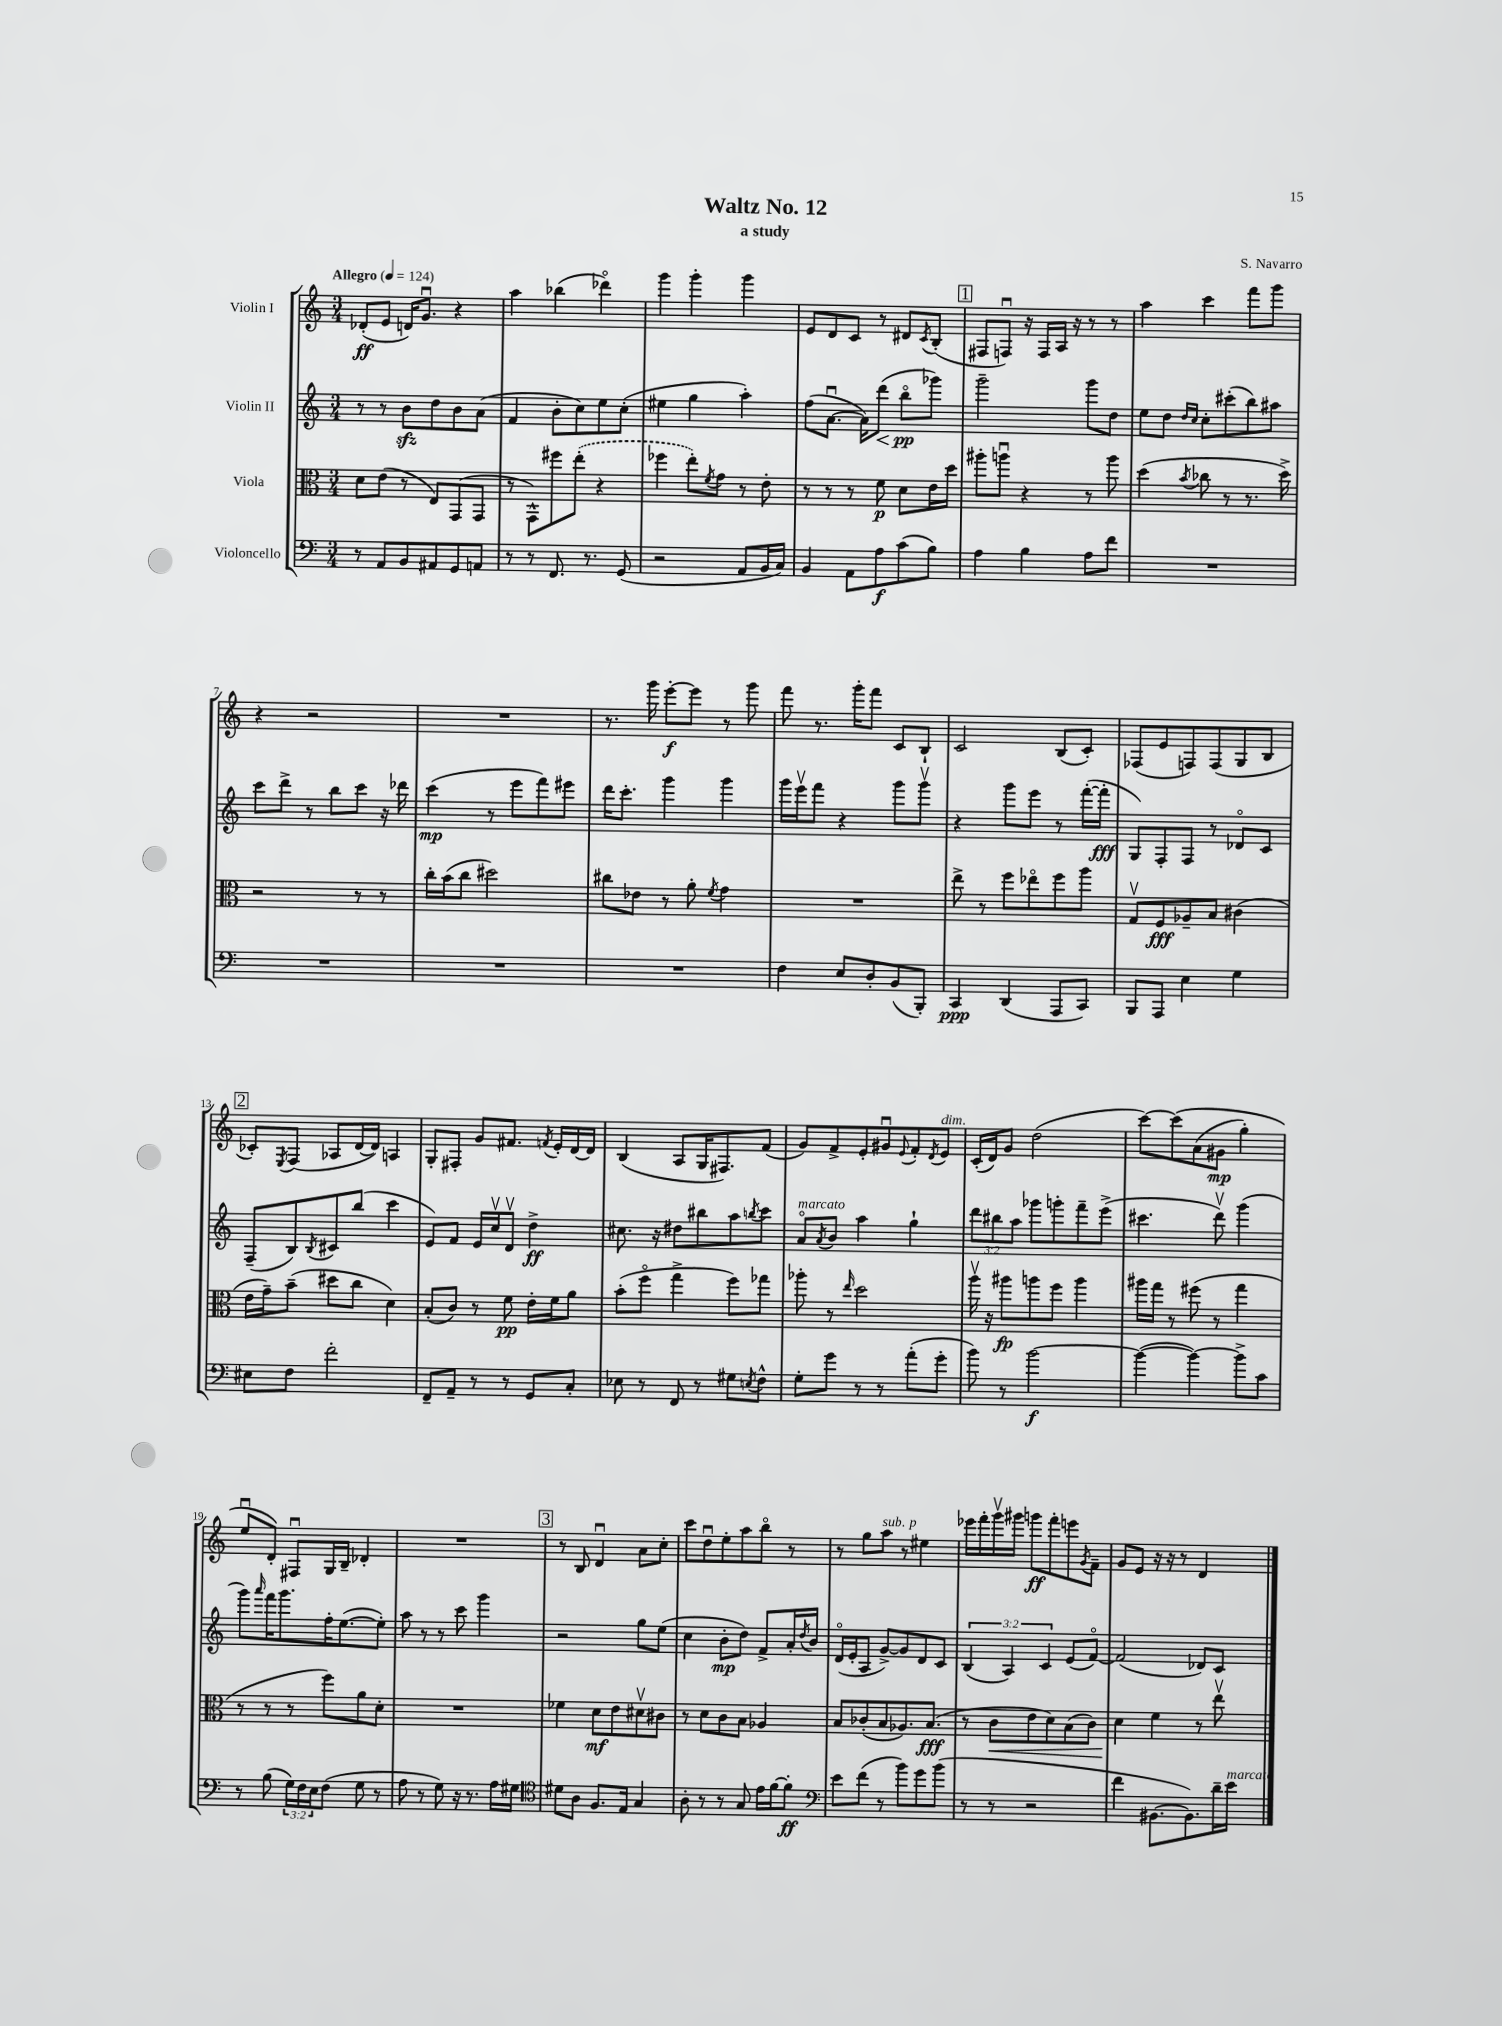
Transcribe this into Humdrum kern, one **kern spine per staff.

**kern	**dynam	**kern	**dynam	**kern	**dynam	**kern	**dynam
*part4	*part4	*part3	*part3	*part2	*part2	*part1	*part1
*staff4	*staff4	*staff3	*staff3	*staff2	*staff2	*staff1	*staff1
*I"Violoncello	*	*I"Viola	*	*I"Violin II	*	*I"Violin I	*
*clefF4	*	*clefC3	*	*clefG2	*	*clefG2	*
*k[]	*	*k[]	*	*k[]	*	*k[]	*
*M3/4	*	*M3/4	*	*M3/4	*	*M3/4	*
*MM124	*	*MM124	*	*MM124	*	*MM124	*
=1	=1	=1	=1	=1	=1	=1	=1
!	!	!	!	!	!	!LO:TX:a:B:t=Allegro	!
8r	.	8d\L	.	8r	.	(8d-X'/L	ff
8AA/L	.	(8e\J	.	8r	.	8e/J	.
8BB/	.	8r	.	8bzz\L	.	16dn/KL)	.
.	.	.	.	.	.	8.gu/J	.
8AA#X/	.	8E/L)	.	8dd\	.	.	.
8GG/	.	(8GG/	.	8b\	.	4r	.
8AAn/J	.	8GG/J	.	(8a\J	.	.	.
=2	=2	=2	=2	=2	=2	=2	=2
8r	.	8r	.	4f/	.	4aa\	.
8r	.	8GG^^\L)	.	.	.	.	.
8.FF/	.	8ff#X\	.	8b'\L	.	(4bb-X\	.
.	.	(8ee'\J	.	8cc\)	.	.	.
8.r	.	.	.	.	.	.	.
.	.	4r	.	8ee\	.	4ddd-X\)	.
(8GG/	.	.	.	(8cc'\J	.	.	.
=3	=3	=3	=3	=3	=3	=3	=3
2r	.	4ff-X\	.	4ee#X\	.	4ggg\	.
.	.	8ee'\L)	.	4gg\	.	4ggg'\	.
.	.	8qf/	.	.	.	.	.
.	.	8g\J	.	.	.	.	.
8AA/L	.	8r	.	4aa'\)	.	4ggg\	.
16BB/L	.	8e'\	.	.	.	.	.
16C/JJ)	.	.	.	.	.	.	.
=4	=4	=4	=4	=4	=4	=4	=4
4BB/	.	8r	.	(8ff\L	.	8e/L	.
.	.	8r	.	[8.au\J	.	8d/	.
8AA\L	.	8r	.	.	.	8c/J	.
.	.	.	.	16a\KL])	.	.	.
!	!	!	!	!	!LO:HP:b	!	!
8A\	f	8f\	p	(8ddd\J	<	8r	.
(8c\	.	8d\L	.	8bb\L	pp	8d#X/L	.
.	.	.	.	.	.	8qc/	.
8B\J)	.	16e\L	.	8ggg-X\J)	[	(8B'/J	.
.	.	16dd\JJ	.	.	.	.	.
!!LO:REH:place=s1:t=1
=5	=5	=5	=5	=5	=5	=5	=5
4A\	.	8aa#X'\L	.	2ggg~\	.	8F#X/L	.
.	.	8aanu\J	.	.	.	8Fnu/J)	.
4B\	.	4r	.	.	.	16r	.
.	.	.	.	.	.	16F/LL	.
.	.	.	.	.	.	16A/JJ	.
.	.	.	.	.	.	16r	.
8A\L	.	8r	.	8ggg\L	.	8r	.
8f\J	.	8aa\	.	8dd\J	.	8r	.
=6	=6	=6	=6	=6	=6	=6	=6
2.r	.	(4dd\	.	8ee\L	.	4aa\	.
.	.	.	.	8dd\J	.	.	.
.	.	.	.	16qqdd/LL	.	.	.
.	.	8qb/	.	16qqcc/JJ	.	.	.
.	.	8cc-X\	.	8cc'\L	.	4ccc\	.
.	.	8r	.	(8ccc#X'\	.	.	.
.	.	8.r	.	8bb\)	.	8fff\L	.
.	.	.	.	8aa#X\J	.	8ggg\J	.
.	.	16dd^\)	.	.	.	.	.
!!LO:LB:g=z
=7	=7	=7	=7	=7	=7	=7	=7
2.r	.	2r	.	8ccc\L	.	4r	.
.	.	.	.	8ddd^\J	.	.	.
.	.	.	.	8r	.	2r	.
.	.	.	.	8bb\L	.	.	.
.	.	8r	.	8ccc\J	.	.	.
.	.	8r	.	16r	.	.	.
.	.	.	.	16ddd-X\	.	.	.
=8	=8	=8	=8	=8	=8	=8	=8
2.r	.	16cc'\LL	.	(4ccc\	mp	2.r	.
.	.	(16b\J	.	.	.	.	.
.	.	8cc\J	.	.	.	.	.
.	.	2dd#X\)	.	8r	.	.	.
.	.	.	.	8eee\L	.	.	.
.	.	.	.	8fff\)	.	.	.
.	.	.	.	8eee#X\J	.	.	.
=9	=9	=9	=9	=9	=9	=9	=9
2.r	.	8cc#X\L	.	16ddd\KL	.	8.r	.
.	.	.	.	8.ccc'\J	.	.	.
.	.	8e-X\J	.	.	.	.	.
.	.	.	.	.	.	16ggg\	.
.	.	8r	.	4ggg\	.	[8eee'\L	f
.	.	8a'\	.	.	.	8eee\J]	.
.	.	8qf/	.	.	.	.	.
.	.	4g\	.	4ggg\	.	8r	.
.	.	.	.	.	.	8ggg\	.
=10	=10	=10	=10	=10	=10	=10	=10
4F\	.	2.r	.	16ggg\LL	.	8fff\	.
.	.	.	.	16eeev\J	.	.	.
.	.	.	.	8fff\J	.	8.r	.
8E/L	.	.	.	4r	.	.	.
.	.	.	.	.	.	16ggg'\KL	.
8D'/	.	.	.	.	.	8fff\J	.
(8BB/	.	.	.	8ggg\L	.	8c/L	.
8BBB'/J)	.	.	.	8gggv\J	.	8B`/J	.
=11	=11	=11	=11	=11	=11	=11	=11
4CC/	ppp	8ee^\	.	4r	.	2c/	.
.	.	8r	.	.	.	.	.
(4DD/	.	8ff\L	.	8ggg\L	.	.	.
.	.	8ee-X\	.	8eee\J	.	.	.
8AAA/L	.	8ff\	.	8r	.	(8B/L	.
8CC/J)	.	8aa\J	.	([16fff'\LL	.	8c'/J)	.
.	.	.	.	16fff'\JJ]	fff	.	.
=12	=12	=12	=12	=12	=12	=12	=12
8BBB/L	.	8Gv/L	.	8G/L)	.	(8F-X/L	.
8AAA/J	.	8F/	fff	8F'/	.	8e/	.
4E\	.	8A-X~/	.	8F/J	.	8Fn/)	.
.	.	8B/J	.	8r	.	(8F/	.
4G\	.	(4c#X\	.	8d-X/L	.	8G/	.
.	.	.	.	8c/J	.	8B/J	.
!!LO:LB:g=z
!!LO:REH:place=s1:t=2
=13	=13	=13	=13	=13	=13	=13	=13
8E#X\L	.	16e\LL	.	(8F~/L	.	8c-X'/L)	.
.	.	16g~\J)	.	.	.	.	.
.	.	.	.	.	.	8qE/	.
8F\J	.	(8b~\J	.	8B/)	.	(8F/J	.
.	.	.	.	8qB/	.	.	.
2f'\	.	8dd#X\L	.	8c#X/	.	8A-X/L	.
.	.	8cc\J	.	(8bb/J	.	[16d/L	.
.	.	.	.	.	.	16d/JJ])	.
.	.	4d\)	.	4ccc\	.	4An/	.
=14	=14	=14	=14	=14	=14	=14	=14
8FF~/L	.	(8B'/L	.	8e/L)	.	8G'/L	.
8AA~/J	.	8c/J)	.	8f/J	.	8F#X'/J	.
8r	.	8r	.	16e/LL	.	8g/L	.
.	.	.	.	16ccv/J	.	.	.
8r	.	8f\	pp	8dv/J	.	8.f#X/J	.
8GG/L	.	16e'\LL	.	4dd^\	ff	.	.
.	.	.	.	.	.	8qfn/	.
.	.	16f\J	.	.	.	16e'/LL	.
8C'/J	.	8a\J	.	.	.	[16d/	.
.	.	.	.	.	.	16d/JJ]	.
=15	=15	=15	=15	=15	=15	=15	=15
8E-X\	.	(8b'\L	.	8.cc#X\	.	(4B/	.
8r	.	8ff\J	.	.	.	.	.
.	.	.	.	16r	.	.	.
8FF/	.	4gg^\	.	8dd#X\L	.	8A/L	.
8r	.	.	.	8bb#X\	.	16G/K	.
.	.	.	.	.	.	8.F#X/)	.
8G#X\L	.	8ff\L)	.	8aa\	.	.	.
8qEn/	.	.	.	8qbbn/	.	.	.
8F^^\J	.	8gg-X\J	.	8ccc\J	.	(8f/J	.
=16	=16	=16	=16	=16	=16	=16	=16
!	!	!	!	!LO:TX:a:i:t=marcato	!	!	!
8G'\L	.	8aa-X'\	.	8a/L	.	8g/L)	.
.	.	.	.	8qa/	.	.	.
8g\J	.	8r	.	8b/J	.	8f^/	.
.	.	16qqee/	.	.	.	.	.
8r	.	2dd\	.	4aa\	.	8e'/	.
8r	.	.	.	.	.	8g#Xu/	.
.	.	.	.	.	.	8qqe/	.
(8a'\L	.	.	.	4gg`\	.	8f'/	.
.	.	.	.	.	.	8qd/	.
!	!	!	!	!	!	!LO:TX:a:i:t=dim.	!
8g'\J	.	.	.	.	.	8e/J	.
=17	=17	=17	=17	=17	=17	=17	=17
8b\)	.	16aav\	.	12ddd\L	.	(16c'/LL	.
.	.	16r	.	.	.	16d/J)	.
.	.	.	.	12bb#X\	.	.	.
8r	.	8aa#X\L	fp	.	.	8g/J	.
.	.	.	.	12aa\J	.	.	.
[2b\	f	8aan\	.	8ggg-X\L	.	(2dd\	.
.	.	8ff\J	.	8gggn'\	.	.	.
.	.	4aa\	.	8fff~\	.	.	.
.	.	.	.	(8eee^\J	.	.	.
=18	=18	=18	=18	=18	=18	=18	=18
(4b\_	.	16aa#X\LL	.	4.ccc#X\	.	[8ccc\L)	.
.	.	16gg\JJ	.	.	.	.	.
.	.	8r	.	.	.	(8ccc\]	.
4b\_)	.	(8ff#X\	.	.	.	(8a\	.
.	.	8r	.	8dddv\)	.	8g#X\J	mp
8b^\L]	.	4gg\	.	(4ggg\	.	4gg'\)	.
8c\J	.	.	.	.	.	.	.
!!LO:LB:g=z
=19	=19	=19	=19	=19	=19	=19	=19
8r	.	8r	.	8ggg\L)	.	8eeu/L	.
.	.	.	.	16qqaaa/	.	.	.
(8B\	.	8r	.	16fff\K	.	8d'/J)	.
.	.	.	.	8.ggg\	.	.	.
24G\LL)	.	8r	.	.	.	8F#Xu/L	.
24F\	.	.	.	.	.	.	.
24E\J	.	.	.	.	.	.	.
(8F\J	.	8ff\L)	.	16ff'\K	.	16G/L	.
.	.	.	.	([8.ee\	.	16B~/JJ	.
8G\	.	8a\	.	.	.	4d-X'/	.
8r	.	8d'\J	.	8ee'\J])	.	.	.
=20	=20	=20	=20	=20	=20	=20	=20
8A\	.	2.r	.	8aa\	.	2.r	.
8r	.	.	.	8r	.	.	.
8G\)	.	.	.	8r	.	.	.
16r	.	.	.	8ccc\	.	.	.
8.r	.	.	.	.	.	.	.
.	.	.	.	4ggg\	.	.	.
16A\LL	.	.	.	.	.	.	.
16G#X\JJ	.	.	.	.	.	.	.
!!LO:REH:place=s1:t=3
=21	=21	=21	=21	=21	=21	=21	=21
*clefC4	*	*	*	*	*	*	*
8d#X\L	.	4f-X\	.	2r	.	8r	.
8A\J	.	.	.	.	.	8B/	.
8.F/L	.	8d\L	mf	.	.	4du/	.
.	.	8e\	.	.	.	.	.
16E/Jk	.	.	.	.	.	.	.
4G/	.	8d#Xv\	.	8gg\L	.	8a\L	.
.	.	8c#X\J	.	(8ee\J	.	8cc'\J	.
=22	=22	=22	=22	=22	=22	=22	=22
8A'\	.	8r	.	4cc\	.	8ccc\L	.
8r	.	8d\L	.	.	.	8ddu\	.
8r	.	8c\	.	8b'\L	mp	8ee'\	.
8G/	.	8B\J	.	8dd\J)	.	8aa\	.
16e\LL	.	4A-X/	.	8f^/L	.	8bb\J	.
[16f\J	.	.	.	.	.	.	.
8f'\J]	ff	.	.	16a'/L	.	8r	.
.	.	.	.	8qdd/	.	.	.
.	.	.	.	16b/JJ	.	.	.
=23	=23	=23	=23	=23	=23	=23	=23
*clefF4	*	*	*	*	*	*	*
8e\L	.	8B/L	.	(16d/LL	.	8r	.
.	.	.	.	16e'/J	.	.	.
(8f\J	.	(8c-X'/	.	8A/J	.	8gg\L	.
!	!	!	!	!	!	!LO:TX:a:i:t=sub. p	!
8r	.	8B/	.	[8g^/L)	.	8aa\J	.
8b\L)	.	8.A-X/)	.	8g/]	.	8r	.
8g\	.	.	.	8d/	.	4ee#X\	.
.	.	(8.B/J	fff	.	.	.	.
(8b\J	.	.	.	8c/J	.	.	.
=24	=24	=24	=24	=24	=24	=24	=24
8r	.	8r	.	(6B/	.	16eee-X\LL	.
.	.	.	.	.	.	16fff'\	.
!	!	!	!LO:HP:b	!	!	!	!
8r	.	8c\L	<	.	.	16gggv\	.
.	.	.	.	6A/)	.	.	.
.	.	.	.	.	.	16ggg#X\JJ	.
2r	.	8e\	.	.	.	8gggn\L	ff
.	.	.	.	6c/	.	.	.
.	.	8d\)	.	.	.	8fff'\	.
.	.	(8B\	.	(8e/L	.	8eeen\	.
.	.	.	.	.	.	8qg/	.
.	.	8c\J)	.	[8f/J)	.	8f~\J	.
=25	=25	=25	=25	=25	=25	=25	=25
4f\	.	4d\	.	(2f/]	.	8g/L	.
.	.	.	.	.	.	8e/J	.
[8.BB#X\L	.	4f\	[	.	.	16r	.
.	.	.	.	.	.	16r	.
.	.	.	.	.	.	8r	.
8.BB#\])	.	.	.	.	.	.	.
.	.	8r	.	8d-X/L)	.	4d/	.
16d~\L	.	8eev\	.	8c/J	.	.	.
!LO:TX:a:i:t=marcato	!	!	!	!	!	!	!
16e\JJ	.	.	.	.	.	.	.
==	==	==	==	==	==	==	==
*-	*-	*-	*-	*-	*-	*-	*-
